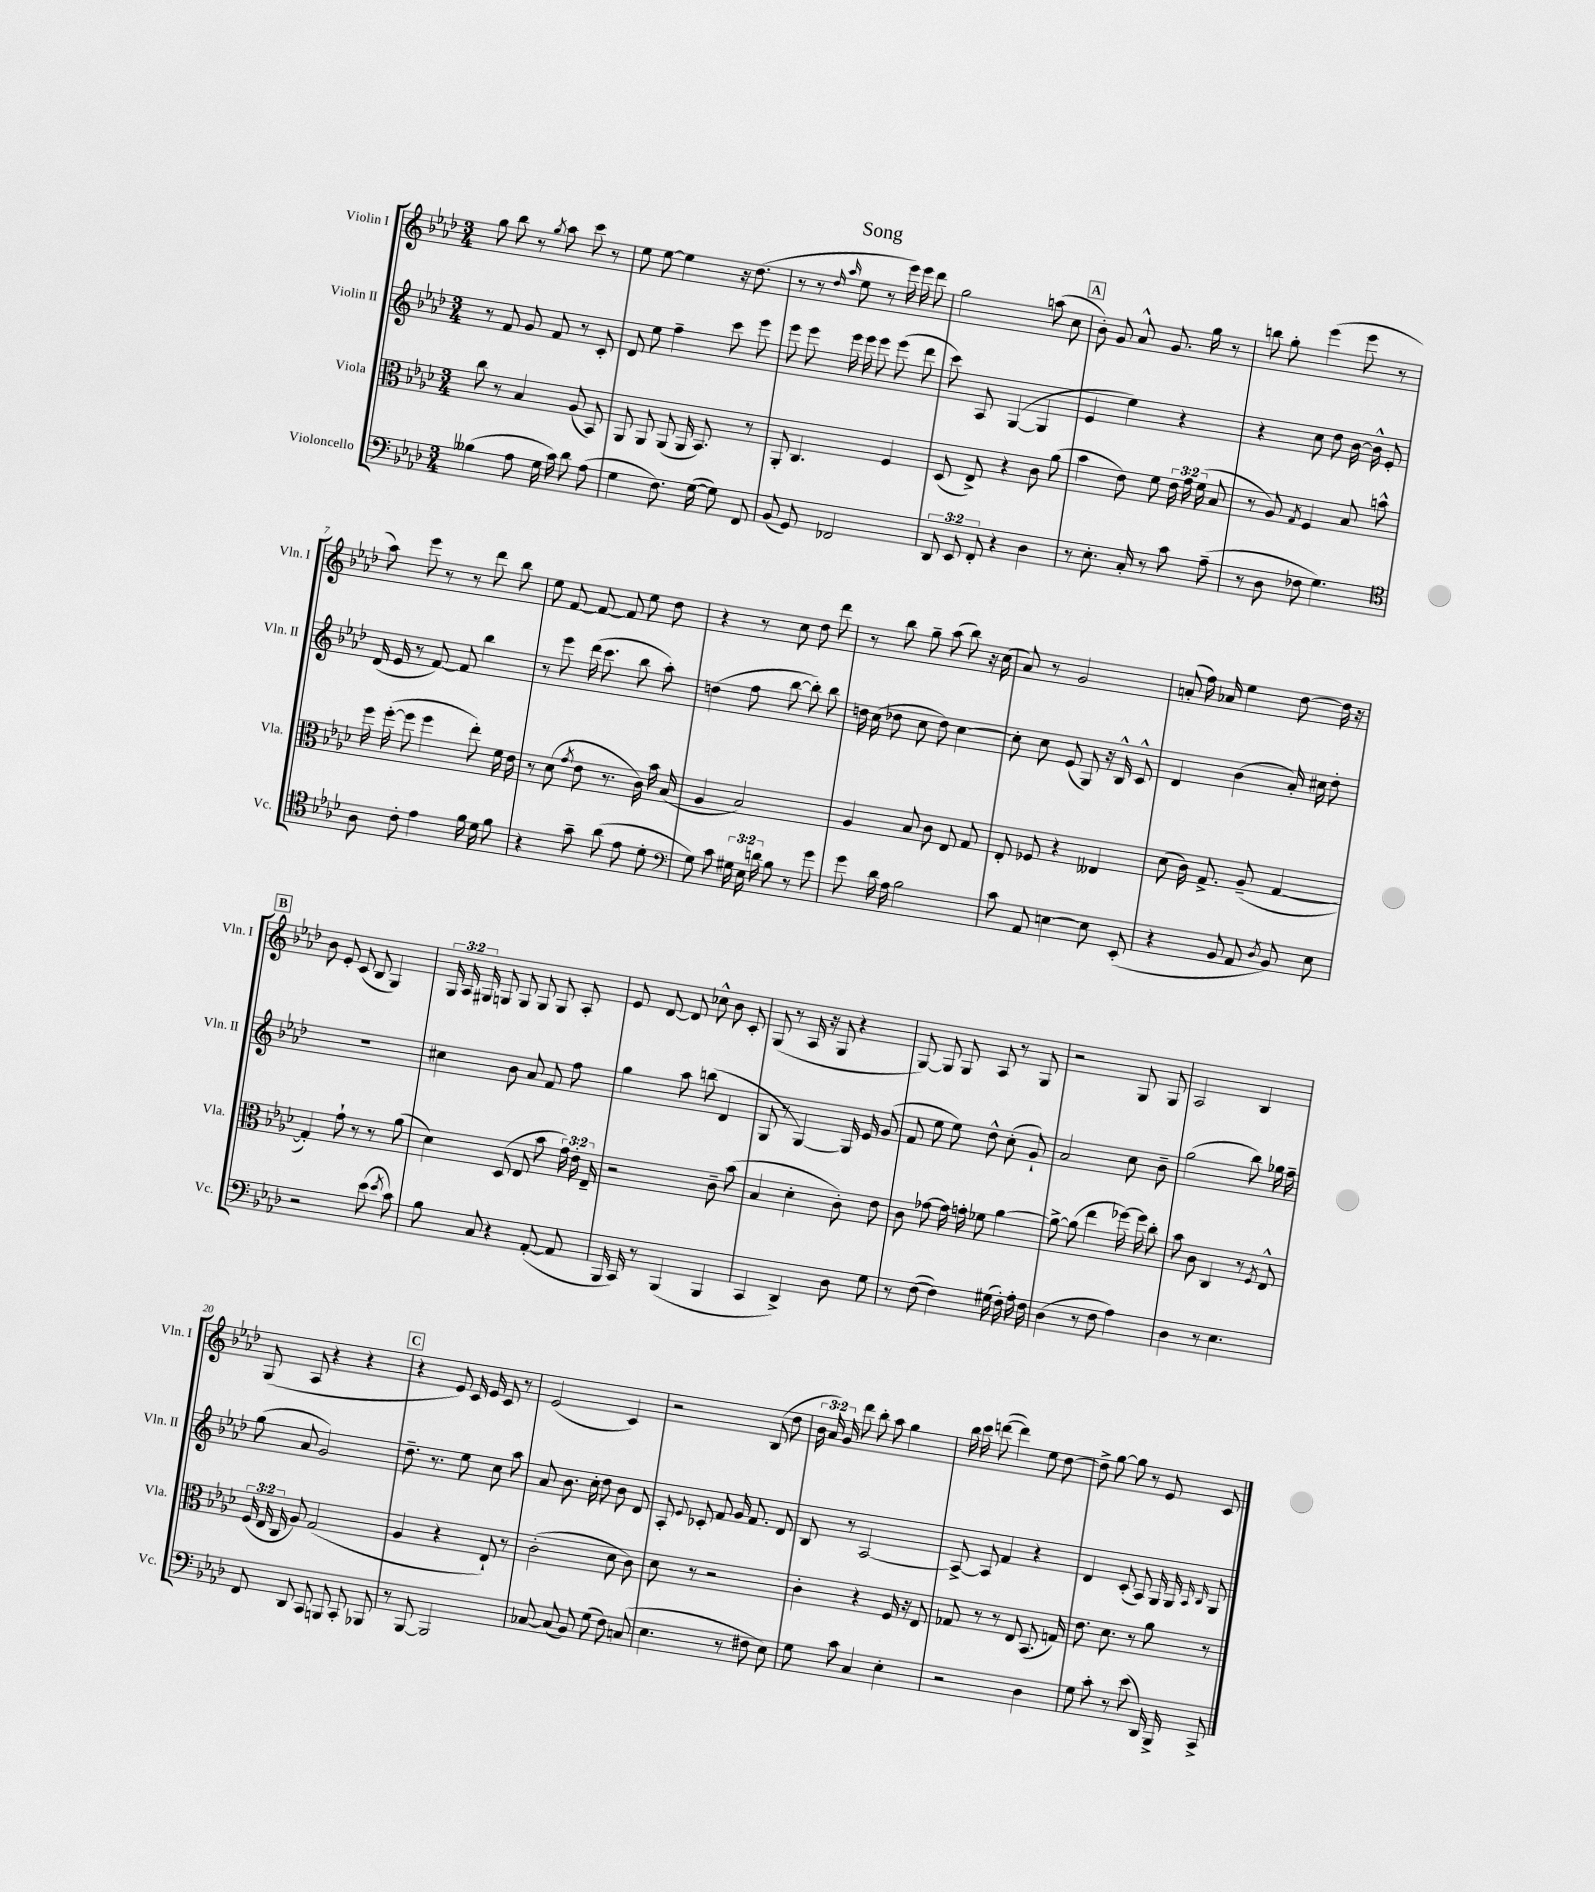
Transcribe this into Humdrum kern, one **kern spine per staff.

**kern	**kern	**kern	**kern
*staff4	*staff3	*staff2	*staff1
*clefF4	*clefC3	*clefG2	*clefG2
*k[b-e-a-d-]	*k[b-e-a-d-]	*k[b-e-a-d-]	*k[b-e-a-d-]
*M3/4	*M3/4	*M3/4	*M3/4
(4B--\	8cc\	8r	8gg\
.	8r	8f/	8bb-\
8A-\	4B-/	8g/	8r
.	.	.	8qgg/
16G\	.	8f/	8aa-\
16c\)	.	.	.
8d-\	(8A-/	8r	8ccc\
(8A-\	8BB-/)	8c'/	8r
=	=	=	=
4G\	8AA-/	8d-/	8ee-\
.	8AA-/	8ee-\	[8ee-\
8.F\)	(8AA-/	4ff~\	4ee-\]
.	16AA-/	.	.
([16G\	8.BB-/)	.	.
8G\])	.	8ccc\	16r
.	.	.	(8.dd-\
8FF/	8r	8eee-\	.
=	=	=	=
(8BB-/	8AA-'/	8eee-\	8r
8GG/)	4.C/	8eee-\	8r
.	.	.	16qqdd-/
.	.	.	16qqaa-/
2FF-/	.	16eee-\	8ee-\
.	.	16eee-\	.
.	.	8eee-\	8r
.	4F/	(8eee-\	16eee-\)
.	.	.	16eee-\
.	.	8ddd-\	8ddd-\
=	=	=	=
12DD-/	(8D-/	8ccc\)	2gg\
12EE-/	.	.	.
.	8E-^/)	8A-/	.
12FF'/	.	.	.
4r	4r	([4G/	.
4D-\	8c\	4G/]	(8aa\
.	(8a-\	.	8cc\
=	=	=	=
8r	4b-\	4e-/	8b-'\)
8.E-'\	.	.	8g/
.	8e-\)	4ee-\)	8a-^^/
16C'/	.	.	.
8r	8f\	.	8.g/
8c\	24e-\	4r	.
.	24g\	.	.
.	.	.	16gg\
.	(24f\	.	.
(8A-~\	8B-/	.	8r
=	=	=	=
8r	8r	4r	8bb\
8D-\	8A-/)	.	8gg'\
.	8qG/	.	.
8F-\	4F/	8cc\	(4eee-\
4.G\)	.	8dd-\	.
.	8B-/	[16b-\	8eee-\
.	.	16b-^^\]	.
.	8b^^\	8e-'/	8r
=	=	=	=
*clefC4	*	*	*
8A-\	16ff\	(16d-/	8aa-\)
.	([16ff'\	16e-/	.
8c'\	8ff\]	8r	8eee-\
4e-\	4ff\	[8f/)	8r
.	.	8f/]	8r
16f\	8ee-'\)	4bb-\	8ddd-\
16d-\	.	.	.
8f\	16f\	.	8bb-\
.	16e-\	.	.
=	=	=	=
4r	8r	8r	8ee-\
.	(8d-\	8eee-\	[8f/
.	8qg/	.	.
8g~\	8e-\	(16ddd-\	8f/_
.	.	8.ccc\	.
(8a-\	8.r	.	8f/]
8e-\	.	8bb-\	8ee-\
.	16c\)	.	.
8d-'\	16b-\	8aa-'\)	8dd-\
.	(16B-/	.	.
=	=	=	=
*clefF4	*	*	*
8G\)	4A-/	(4dd\	4r
8c\	.	.	.
24G#\	2B-/)	8ff\	8r
24E-\	.	.	.
24d\	.	.	.
8B-\	.	[8bb-\	8cc\
8r	.	8bb-'\])	8dd-\
8g\	.	8bb-\	8ddd-\
=	=	=	=
8g\	4A-/	16dd\	8r
.	.	(16cc\	.
16d-\	.	8dd-\	8bb-\
16A-\	.	.	.
2B-\	8B-/	8cc\	8gg~\
.	8c\	8dd-\)	(8aa-\
.	8E-/	[4cc\	8bb-\)
.	8G/	.	16r
.	.	.	(16cc\
=	=	=	=
8c\	8E-'/	8cc'\]	8a-/)
8AA-/	8F-/	8cc\	8r
[4E\	4r	(8e-/	2g/
.	.	8G/)	.
8E\]	4E--/	16r	.
.	.	16B-^^/	.
(8EE-'/	.	8c^^/	.
=	=	=	=
4r	(8d-\	4d-/	(8a'/
.	16c\)	.	16ff\)
.	8.G^/	.	16a-/
8BB-/	.	(4b-\	4ee-\
8AA-/	(8A-~/	.	.
8qD-/	.	.	.
8BB-/)	[4G/	16a-'/)	[8dd-\
.	.	16cc#\	.
8E-\	.	8dd-'\	16dd-\]
.	.	.	16r
=	=	=	=
2r	4G'/])	2.r	8b-\
.	.	.	8e-'/
.	8g`\	.	(8c/
.	8r	.	8B-/
(8e-\	8r	.	4G/)
8qe-/	.	.	.
8c\)	(8a-\	.	.
=	=	=	=
8B-\	4d-\)	4cc#\	24G/
.	.	.	24A-/
.	.	.	24G#/
8C/	.	.	8G/
4r	(8D-/	8b-\	8G/
.	8E-/	8a-/	8G/
([8AA-'/	8b-\	8f/	8G/
8AA-/]	24g\)	8ff\	8A-'/
.	24e-'\	.	.
.	24E-~/	.	.
=	=	=	=
16BBB-/	2r	4gg\	8e-/
16CC/)	.	.	.
8r	.	.	[8d-/
(4BBB-/	.	8aa-\	8d-/]
.	.	(8bb\	8cc-^^\
4BBB-/	8c~\	4d-/	8b-\
.	(8b-\	.	8c'/
=	=	=	=
4CC/	4B-/	8G/	(8G/
.	.	8r	8r
4DD-^/)	4d-'\	[4G/)	16A-/
.	.	.	16r
.	.	.	8G/
8D-\	8c'\)	16G/]	4r
.	.	16e-/	.
8G\	8e-\	(8g/	.
=	=	=	=
8r	8c\	8f/	[8G/)
([8F\	[8g-\	8ee-\	8G/]
4F\])	16g-\]	8ee-\)	8G/
.	16g'\	.	.
.	8f-\	8dd-^^\	8A-/
(16G#\	[4a-\	(8cc'\	8r
16F'\)	.	.	.
16A-'\	.	8g`/)	8G/
16F\	.	.	.
=	=	=	=
(4D-\	8a-^\_	2a-/	2r
.	(8a-\]	.	.
8r	4ee-\	.	.
8F\	.	.	.
4A-\)	[16ff-\)	8cc\	8G/
.	16ff-\]	.	.
.	8cc'\	8b-~\	8G/
=	=	=	=
4D-\	8b-\	(2gg\	2A-/
.	8c\	.	.
8r	4C/	.	.
4.E-\	.	.	.
.	8r	8bb-\)	4B-/
.	8qF/	.	.
.	8E-^^/	16gg-\	.
.	.	16ff~\	.
=	=	=	=
8FF/	(24F/	(8gg\	(8G/
.	24E-/	.	.
.	24C/	.	.
8DD-/	8A-/)	8a-/	8A-/
8CC/	(2G/	2g/)	4r
8BBB/	.	.	.
8CC'/	.	.	4r
8BBB-/	.	.	.
=	=	=	=
8r	4A-/	8.dd-~\	4r
[8BBB-/	.	.	.
.	.	8.r	.
2BBB-/]	4r	.	8e-/)
.	.	8ee-\	16c/
.	.	.	16e-/
.	8E-`/)	8cc\	8c/
.	8r	8aa-\	8r
=	=	=	=
[8C-/	(2c'\	8a-/	(2e-/
(8C-/]	.	8.b-\	.
8BB-/)	.	.	.
.	.	16cc'\	.
(8G\	.	8dd-\	.
8F\)	8d-\	8b-\	4c/)
(8C/	8c\)	8d-/	.
=	=	=	=
4.E-\	8d-\	8A-'/	2r
.	.	8qqe-/	.
.	8r	8c-'/	.
.	2r	8f/	.
8r	.	16g/	.
.	.	8.f/	.
8F#\	.	.	(8B-/
8E-\)	.	8d-/	8dd-\
=	=	=	=
8G\	4c'\	8B-/	24b-\
.	.	.	24a-/)
.	.	.	24g/
8c\	.	8r	8ddd-\
4C/	4r	[2A-/	8bb-'\
.	.	.	8aa-\
4E-'\	16F/	.	4gg\
.	16r	.	.
.	8E-/	.	.
=	=	=	=
2r	8G-/	8A-^/_	16bb-\
.	.	.	16ccc\
.	8r	8A-/]	([8ddd\
.	8r	4f/	4ddd\])
.	8E-/	.	.
4D-\	(8.BB-/	4r	8ee-\
.	.	.	[8dd-\
.	16G/)	.	.
=	=	=	=
8G\	8.e-\	4d-/	8dd-^\]
8c'\	.	.	[8gg\
.	8.d-\	.	.
8r	.	(8c'/	8gg\]
(8e-\	8r	8A-/)	8r
16DD-/)	8a-\	16G/	8e-/
16BBB-^/	.	16G/	.
.	.	16qqA-/	.
.	.	16qqB-/	.
8CC^/	8r	8G/	8c/
==	==	==	==
*-	*-	*-	*-
